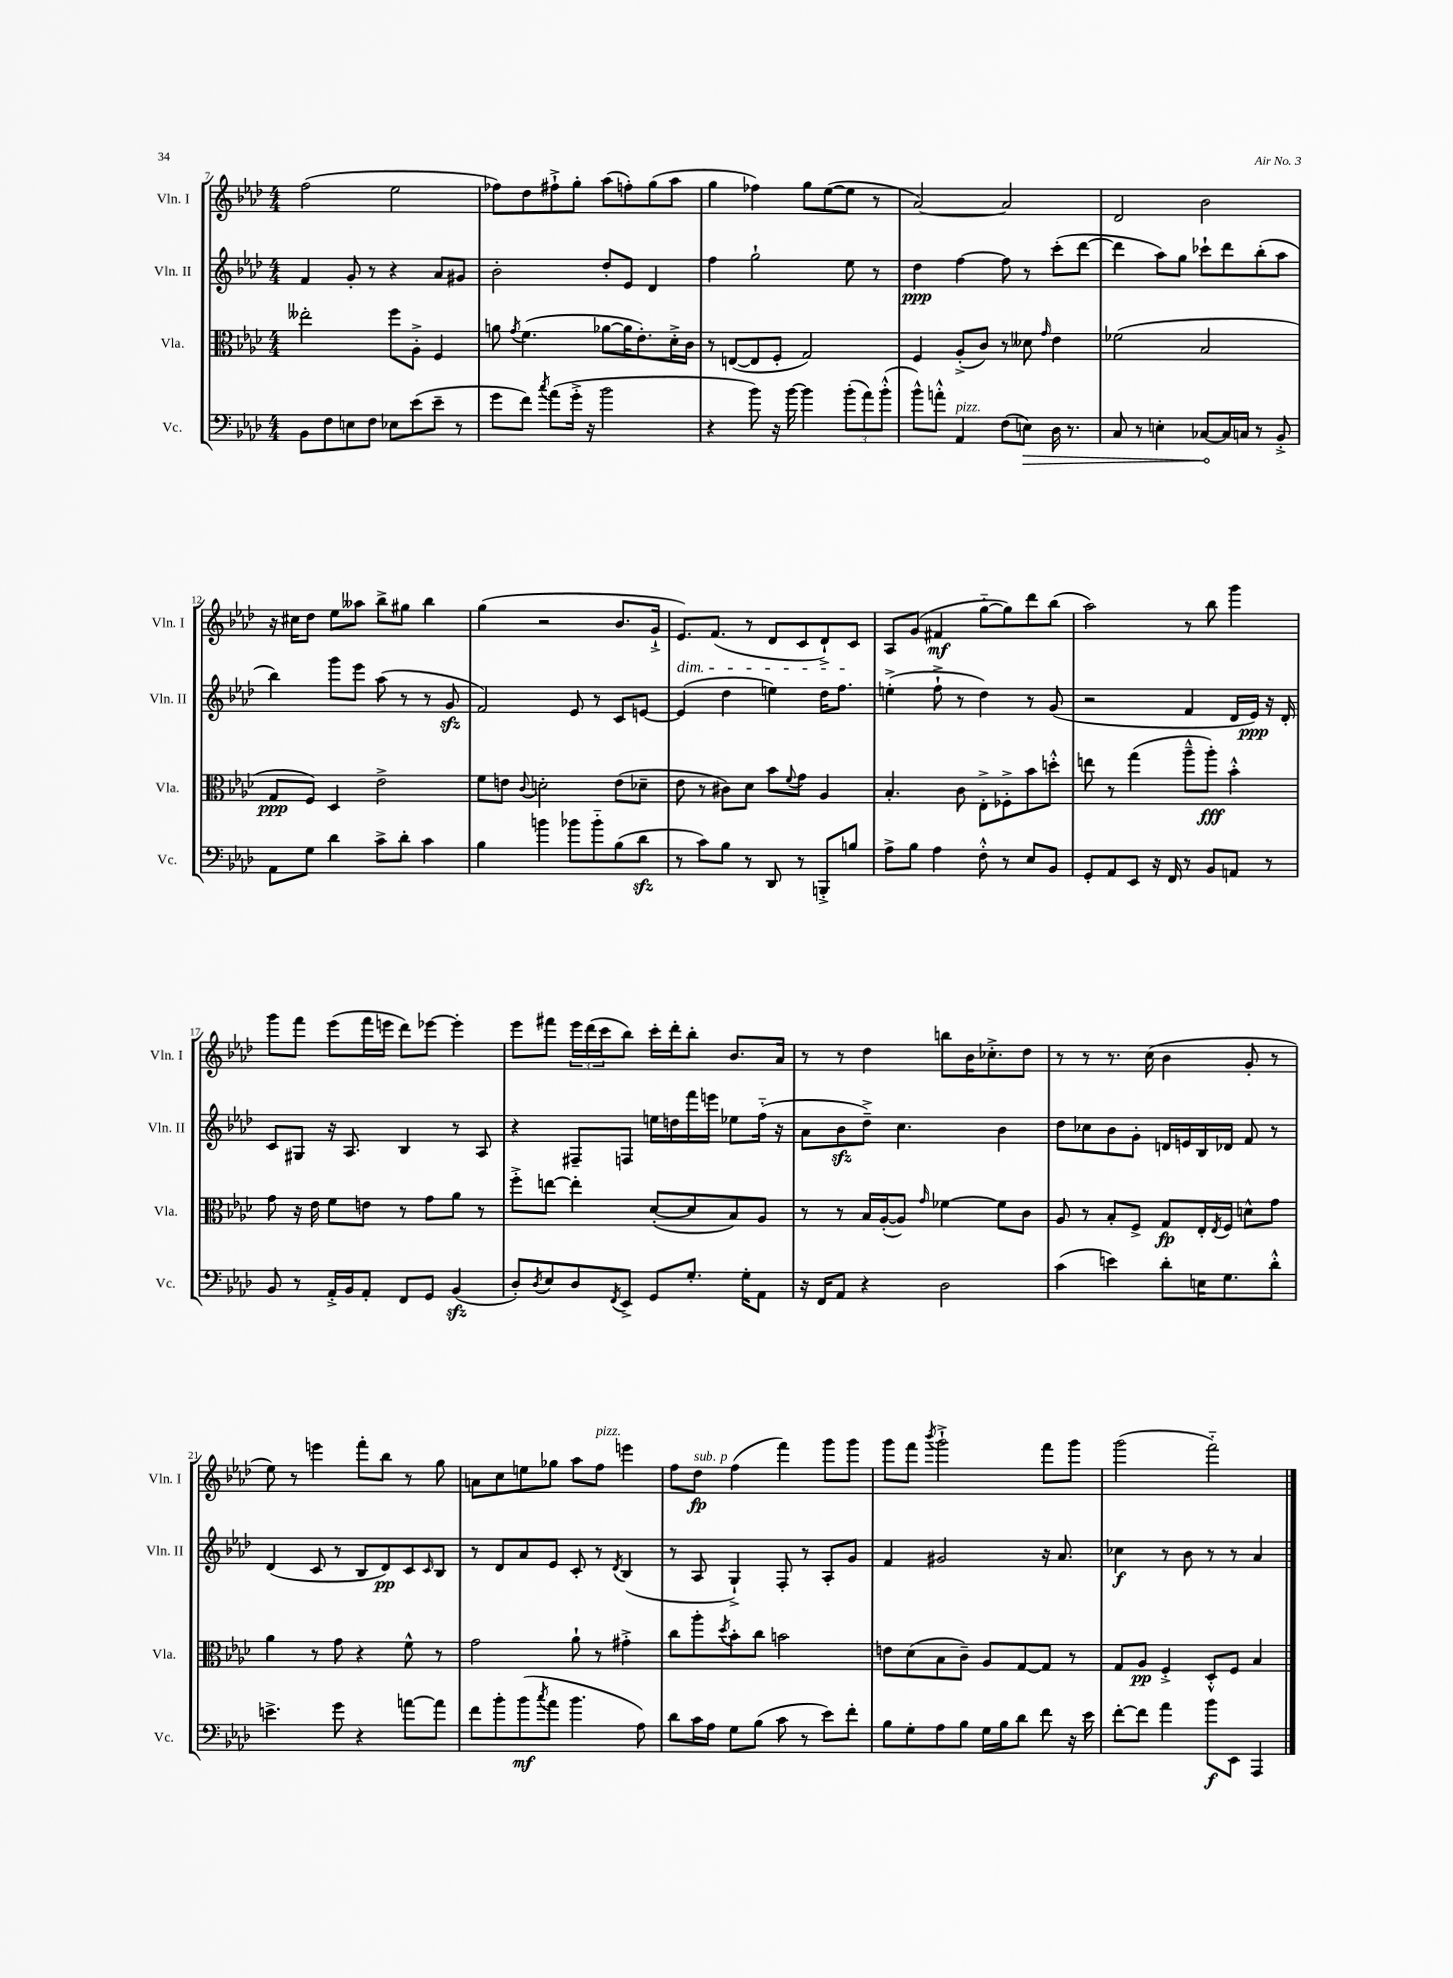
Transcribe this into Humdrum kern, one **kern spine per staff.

**kern	**kern	**kern	**kern
*staff4	*staff3	*staff2	*staff1
*clefF4	*clefC3	*clefG2	*clefG2
*k[b-e-a-d-]	*k[b-e-a-d-]	*k[b-e-a-d-]	*k[b-e-a-d-]
*M4/4	*M4/4	*M4/4	*M4/4
8BB-	2ee--'	4f	(2ff
8F	.	.	.
8E	.	8g'	.
8F	.	8r	.
8E-	8ff	4r	2ee-
(8e-	8A-'^	.	.
8e-~	4F	8a-	.
8r	.	8g#	.
=	=	=	=
8g	8a	2b-'	8ff-)
.	8qg	.	.
8f)	(4.f	.	8dd-
8qcc	.	.	.
(8a-	.	.	8ff#`^
16g'^	.	.	8gg'
16r	.	.	.
2b-	[8a-	8dd-'	(8aa-
.	16a-]	8e-	8ff')
.	8.e-')	.	.
.	.	4d-	(8gg
.	16d-'^	.	8aa-
.	16c	.	.
=	=	=	=
4r	8r	4ff	4gg
.	([8E	.	.
8b-)	8E]	2gg`	4ff-)
16r	8F'	.	.
[16b-	.	.	.
4b-]	2G)	.	8gg
.	.	.	([8ee-
(12b-'	.	8ee-	8ee-]
12a-)	.	.	.
.	.	8r	8r
(12b-'^^	.	.	.
=	=	=	=
8b-^^)	4F	4dd-	[2a-)
8a'^^	.	.	.
4AA-	(8A-'^	[4ff	.
.	8c)	.	.
(8F	8r	8ff]	2a-]
8E)	8d--	8r	.
.	16qqg	.	.
16D-	4e-	(8ccc'	.
8.r	.	.	.
.	.	[8ddd-	.
=	=	=	=
8C	(2f-	4ddd-]	2d-
8r	.	.	.
4E'	.	8aa-)	.
.	.	8gg	.
[8C-	2B-	8ccc-`	2b-
16C-]	.	8ddd-	.
16C	.	.	.
8r	.	(8bb-'	.
8BB-'^	.	8aa-	.
=	=	=	=
8AA-	8G	4bb-)	16r
.	.	.	16cc#
8G	8F)	.	8dd-
4d-	4D-	8ggg	8ee-
.	.	8eee-	8aa--
8c^	2e-^	(8aa-	8bb-^
8d-'	.	8r	8gg#
4c	.	8r	4bb-
.	.	8g	.
=	=	=	=
4B-	8f	2f)	(4gg
.	8e	.	.
.	8qqc	.	.
4b	2d'	.	2r
8b-	.	8e-	.
8b-'~	.	8r	.
(8B-	(8e	8c	8.b-
8d-	8d-~	[8e	.
.	.	.	16g`^
=	=	=	=
8r	8e-	(4e]	8.e-)
8c)	8r	.	.
.	.	.	(8.f
8B-	8c#)	4dd-	.
8r	8d-	.	8r
8DD-	8b-	4ee)	8d-
.	8qqf	.	.
8r	8g	.	8c
8BBB'^	4A-	16dd-	8d-`^)
.	.	8.ff	.
8B	.	.	8c
=	=	=	=
8A-^	4.B-'	(4ee'^	8A-
8B-	.	.	(8g
4A-	.	8ff`^	4f#
.	8c	8r	.
8F'^^	8E-'^	4dd-)	[8gg'~
8r	8F-'^	.	8gg])
8E-	8b-	8r	8ddd-
8BB-	8dd'^^	(8g	(8bb-
=	=	=	=
8GG'	8ee	2r	2aa-)
8AA-	8r	.	.
8EE-	(4gg	.	.
16r	.	.	.
16FF	.	.	.
8r	8aa-~^^	4f	8r
8BB-	8aa-')	.	8bb-
8AA	4b-'^^	16d-	4ggg
.	.	16e-)	.
8r	.	16r	.
.	.	16d-'	.
=	=	=	=
8BB-	8g	8c	8ggg
8r	16r	8G#	8fff
.	16e-	.	.
16AA-'^	8f	16r	(8eee-
16BB-	.	8.A-	.
8AA-'	8e	.	16fff
.	.	.	16eee
8FF	8r	4B-	8ddd-)
8GG	8g	.	[8eee-
(4BB-	8a-	8r	4eee-']
.	8r	8A-	.
=	=	=	=
8D-')	8ff'^	4r	8eee-
8qD-	.	.	.
8E-	[8ee	.	8fff#
8D-	4ee']	8F#~	24eee-
.	.	.	(24ddd-
.	.	.	24ccc
8qFF	.	.	.
8EE-^	.	8F	8bb-)
8GG	([8d-'	16ee	16ccc'
.	.	16dd	16ddd-'
8.G'	8d-]	16fff	8bb-'
.	.	16eee	.
.	8B-)	8ee-	8.b-
16G'	.	.	.
8AA-	8A-	(16ff'~	.
.	.	16r	16a-
=	=	=	=
16r	8r	8a-	8r
16FF	.	.	.
8AA-	8r	8b-	8r
4r	16B-	8dd-~^)	4dd-
.	([16A-'	.	.
.	8A-])	4.cc	.
.	16qqg	.	.
2D-	[4f-	.	8bb
.	.	.	16b-
.	.	.	8.cc-'^
.	8f-]	4b-	.
.	8c	.	8dd-
=	=	=	=
(4c	8A-	8dd-	8r
.	8r	8cc-	8r
4e)	8B-'	8b-	8.r
.	8F^	8g'	.
.	.	.	(16cc
8d-'	8G	16d	4b-
.	.	16e	.
16E	16E-'	16B-	.
.	8qE-	.	.
8.G	16F	16d-	.
.	8d^^	8f	8g'
8d-'^^	8g	8r	8r
=	=	=	=
4.e^	4a-	(4d-	8ee-)
.	.	.	8r
.	8r	8c	4eee
8g	8g	8r	.
4r	4r	8B-	8fff'
.	.	8d-)	8bb-
[8a	8f^^	8c	8r
.	.	16qqc	.
8a]	8r	8B-	8gg
=	=	=	=
8f	2g	8r	8a
8b-'	.	8d-	8cc
(8b-	.	8a-	8ee
8qcc	.	.	.
8a-	.	8e-	8gg-
4.b-	8a-`	8c'	8aa-
.	8r	8r	8ff
.	.	8qd-	.
.	4g#'^	(4B-	4eee
8A-)	.	.	.
=	=	=	=
8d-	8cc	8r	8ff
16c	8aa-'	8A-	8dd-
16A-	.	.	.
.	8qdd-	.	.
8G	8b-'	4G`^)	(4ff
(8B-	8cc	.	.
8c	2b	8F'	4fff)
8r	.	8r	.
8e-)	.	8A-'	8ggg
8f'	.	8g	8ggg
=	=	=	=
8B-	8e	4f	8ggg
8G'	(8d-	.	8fff
.	.	.	8qbbb-
8A-	8B-	2g#	2ggg`^
8B-	8c~)	.	.
16G	8A-	.	.
16B-	.	.	.
8d-	[8G	.	.
8f	8G]	16r	8fff
.	.	8.a-	.
16r	8r	.	8ggg
16e-	.	.	.
=	=	=	=
[8f'	8G	4cc-	(2ggg
8f]	8A-	.	.
4a-	4F'^	8r	.
.	.	8b-	.
8b-	8D-'^^	8r	2fff'~)
8EE-	8F	8r	.
4AAA-	4B-	4a-	.
==	==	==	==
*-	*-	*-	*-
